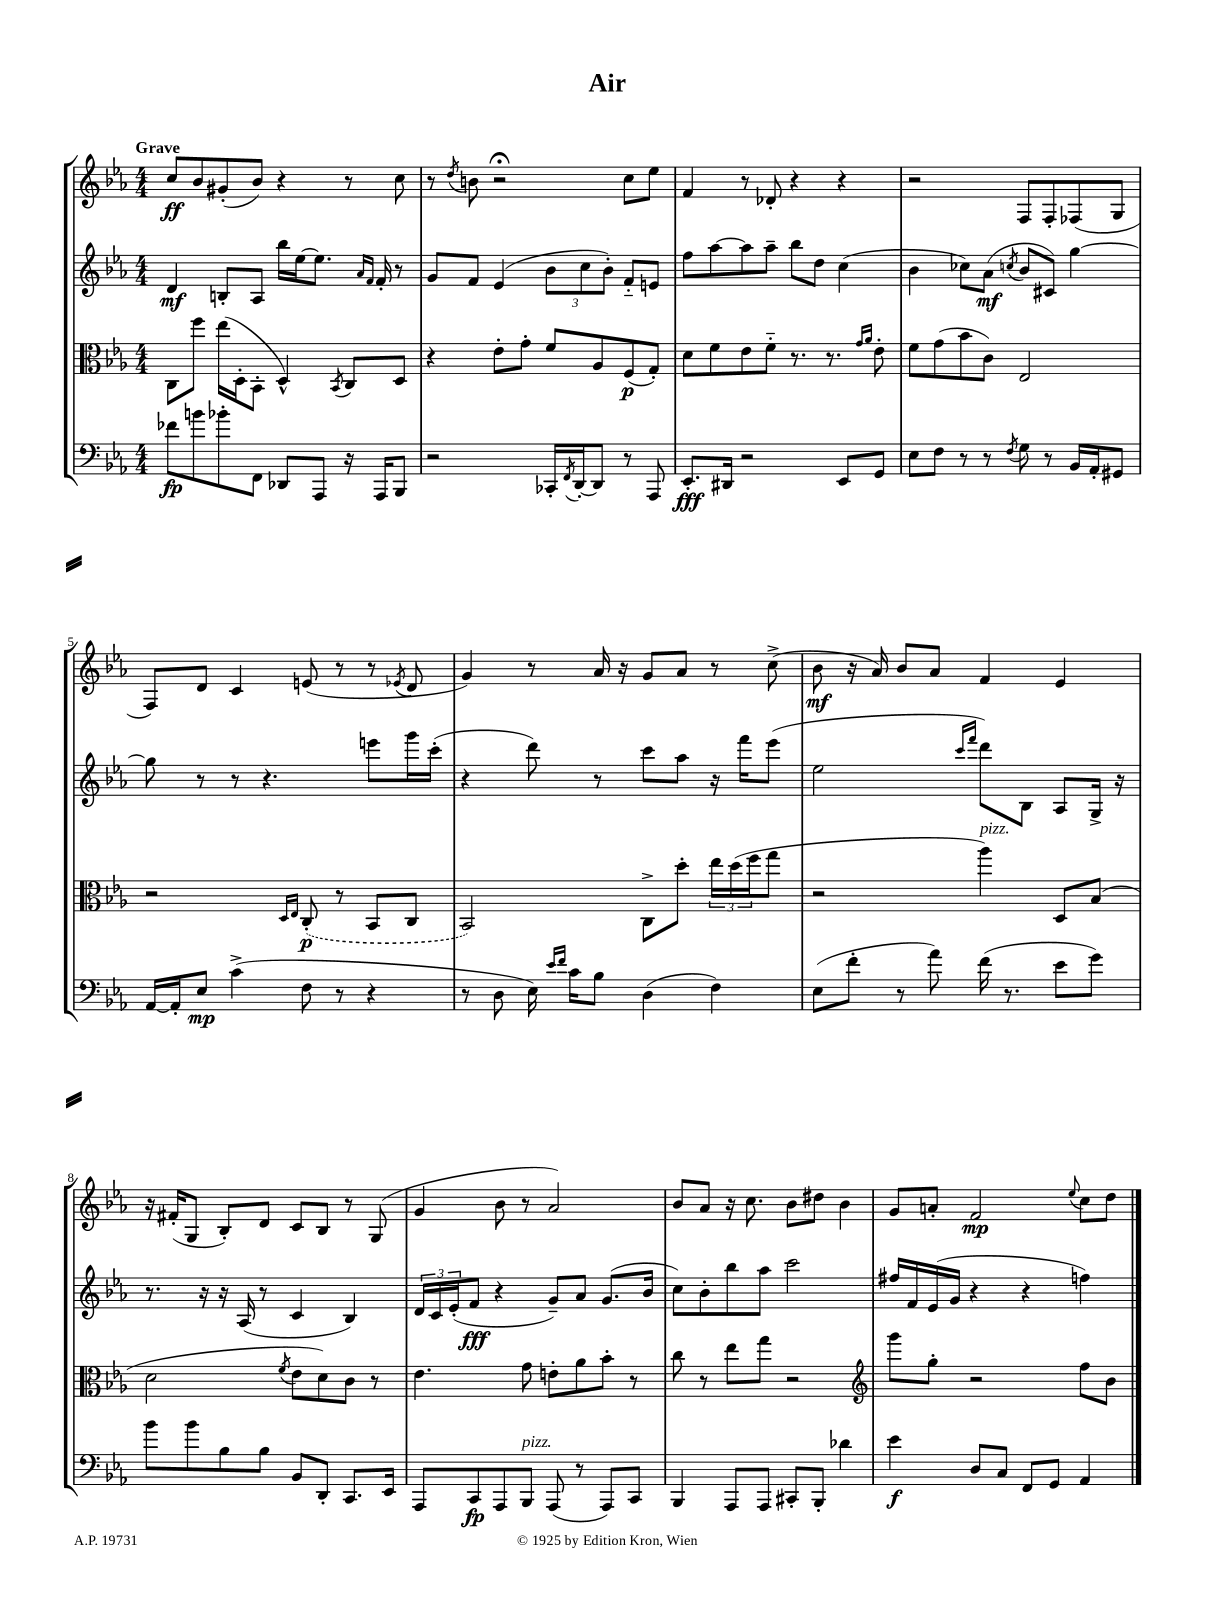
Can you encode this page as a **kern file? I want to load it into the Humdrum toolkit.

**kern	**kern	**kern	**kern
*staff4	*staff3	*staff2	*staff1
*clefF4	*clefC3	*clefG2	*clefG2
*k[b-e-a-]	*k[b-e-a-]	*k[b-e-a-]	*k[b-e-a-]
*M4/4	*M4/4	*M4/4	*M4/4
8f-	8C	4d	8cc
8b	8ff	.	8b-
8b-'	(16ee-	8B'	(8g#'
.	16D'	.	.
8FF	8BB-'	8A-	8b-)
8DD-	4D^^)	16bb-	4r
.	.	[16ee-	.
8AAA-	.	8.ee-]	.
.	8qBB-	.	.
16r	8C	.	8r
.	.	16qqa-	.
.	.	16qqf	.
16AAA-	.	16f'	.
8BBB-	8D	8r	8cc
=	=	=	=
2r	4r	8g	8r
.	.	.	8qdd
.	.	8f	8b
.	8e-'	(4e-	2r;
.	8g'	.	.
16CC-'	8f	12b-	.
8qFF	.	.	.
[16DD'	.	.	.
.	.	12cc	.
8DD]	8A-	.	.
.	.	12b-')	.
8r	(8F	8f'~	8cc
8AAA-	8G')	8e	8ee-
=	=	=	=
8.EE-'	8d	8ff	4f
.	8f	[8aa-	.
16DD#	.	.	.
2r	8e-	8aa-]	8r
.	8f'~	8aa-~	8d-'
.	8.r	8bb-	4r
.	.	8dd	.
.	8.r	.	.
8EE-	.	(4cc	4r
.	16qqg	.	.
.	16qqa-	.	.
8GG	8e-'	.	.
=	=	=	=
8E-	8f	4b-	2r
8F	(8g	.	.
8r	8b-	8cc-)	.
8r	8c)	(8a-	.
8qF	.	8qcc	.
8G	2E-	8b-	8F
8r	.	8c#)	8F'
16BB-	.	[4gg	(8F-
16AA-'	.	.	.
8GG#	.	.	8G
=	=	=	=
[16AA-	2r	8gg]	8F)
16AA-']	.	.	.
8E-	.	8r	8d
(4c^	.	8r	4c
.	.	4.r	.
.	16qqD	.	.
.	16qqE-	.	.
8F	(8C'	.	(8e
8r	8r	.	8r
4r	8BB-	8eee	8r
.	.	.	8qe-
.	8C	16ggg	8d
.	.	(16ccc'	.
=	=	=	=
8r	2BB-)	4r	4g)
8D	.	.	.
16E-)	.	8ddd)	8r
16qqe-	.	.	.
16qqf	.	.	.
16c	.	.	.
8B-	.	8r	16a-
.	.	.	16r
(4D	8C^	8ccc	8g
.	8dd'	8aa-	8a-
4F)	24ee-	16r	8r
.	(24dd	.	.
.	.	16fff	.
.	24ff	.	.
.	8gg	(8eee-	(8cc^
=	=	=	=
(8E-	2r	2ee-	8b-
8f'	.	.	16r
.	.	.	16a-)
8r	.	.	8b-
8a-)	.	.	8a-
.	.	16qqccc	.
.	.	16qqfff	.
(16f	4aa-)	8ddd)	4f
8.r	.	.	.
.	.	8B-	.
8e-	8D	8A-	4e-
8g)	(8B-	16G^	.
.	.	16r	.
=	=	=	=
8b-	2d	8.r	16r
.	.	.	(16f#'
8b-	.	.	8G
.	.	16r	.
8B-	.	16r	8B-')
.	.	(16A-	.
8B-	.	8r	8d
.	8qf	.	.
8BB-	8e-	4c	8c
8DD'	8d)	.	8B-
8.CC	8c	4B-)	8r
.	8r	.	(8G
16EE-	.	.	.
=	=	=	=
8AAA-	4.e-	24d	4g
.	.	24c	.
.	.	(24e-'	.
8CC	.	8f	.
8AAA-	.	4r	8b-
8BBB-	8g	.	8r
(8AAA-	8e'	8g~)	2a-)
8r	8a-	8a-	.
8AAA-)	8b-'	(8.g	.
8CC	8r	.	.
.	.	16b-	.
=	=	=	=
4BBB-	8cc	8cc)	8b-
.	8r	8b-'	8a-
8AAA-	8ee-	8bb-	16r
.	.	.	8.cc
8AAA-	8gg	8aa-	.
8CC#'	2r	2ccc	8b-
8BBB-'	.	.	8dd#
4d-	.	.	4b-
=	=	=	=
*	*clefG2	*	*
4e-	8ggg	16ff#	8g
.	.	16f	.
.	8gg'	(16e-	8a'
.	.	16g	.
8D	2r	4r	2f
8C	.	.	.
8FF	.	4r	.
8GG	.	.	.
.	.	.	8qqee-
4AA-	8ff	4ff)	8cc
.	8b-	.	8dd
==	==	==	==
*-	*-	*-	*-
